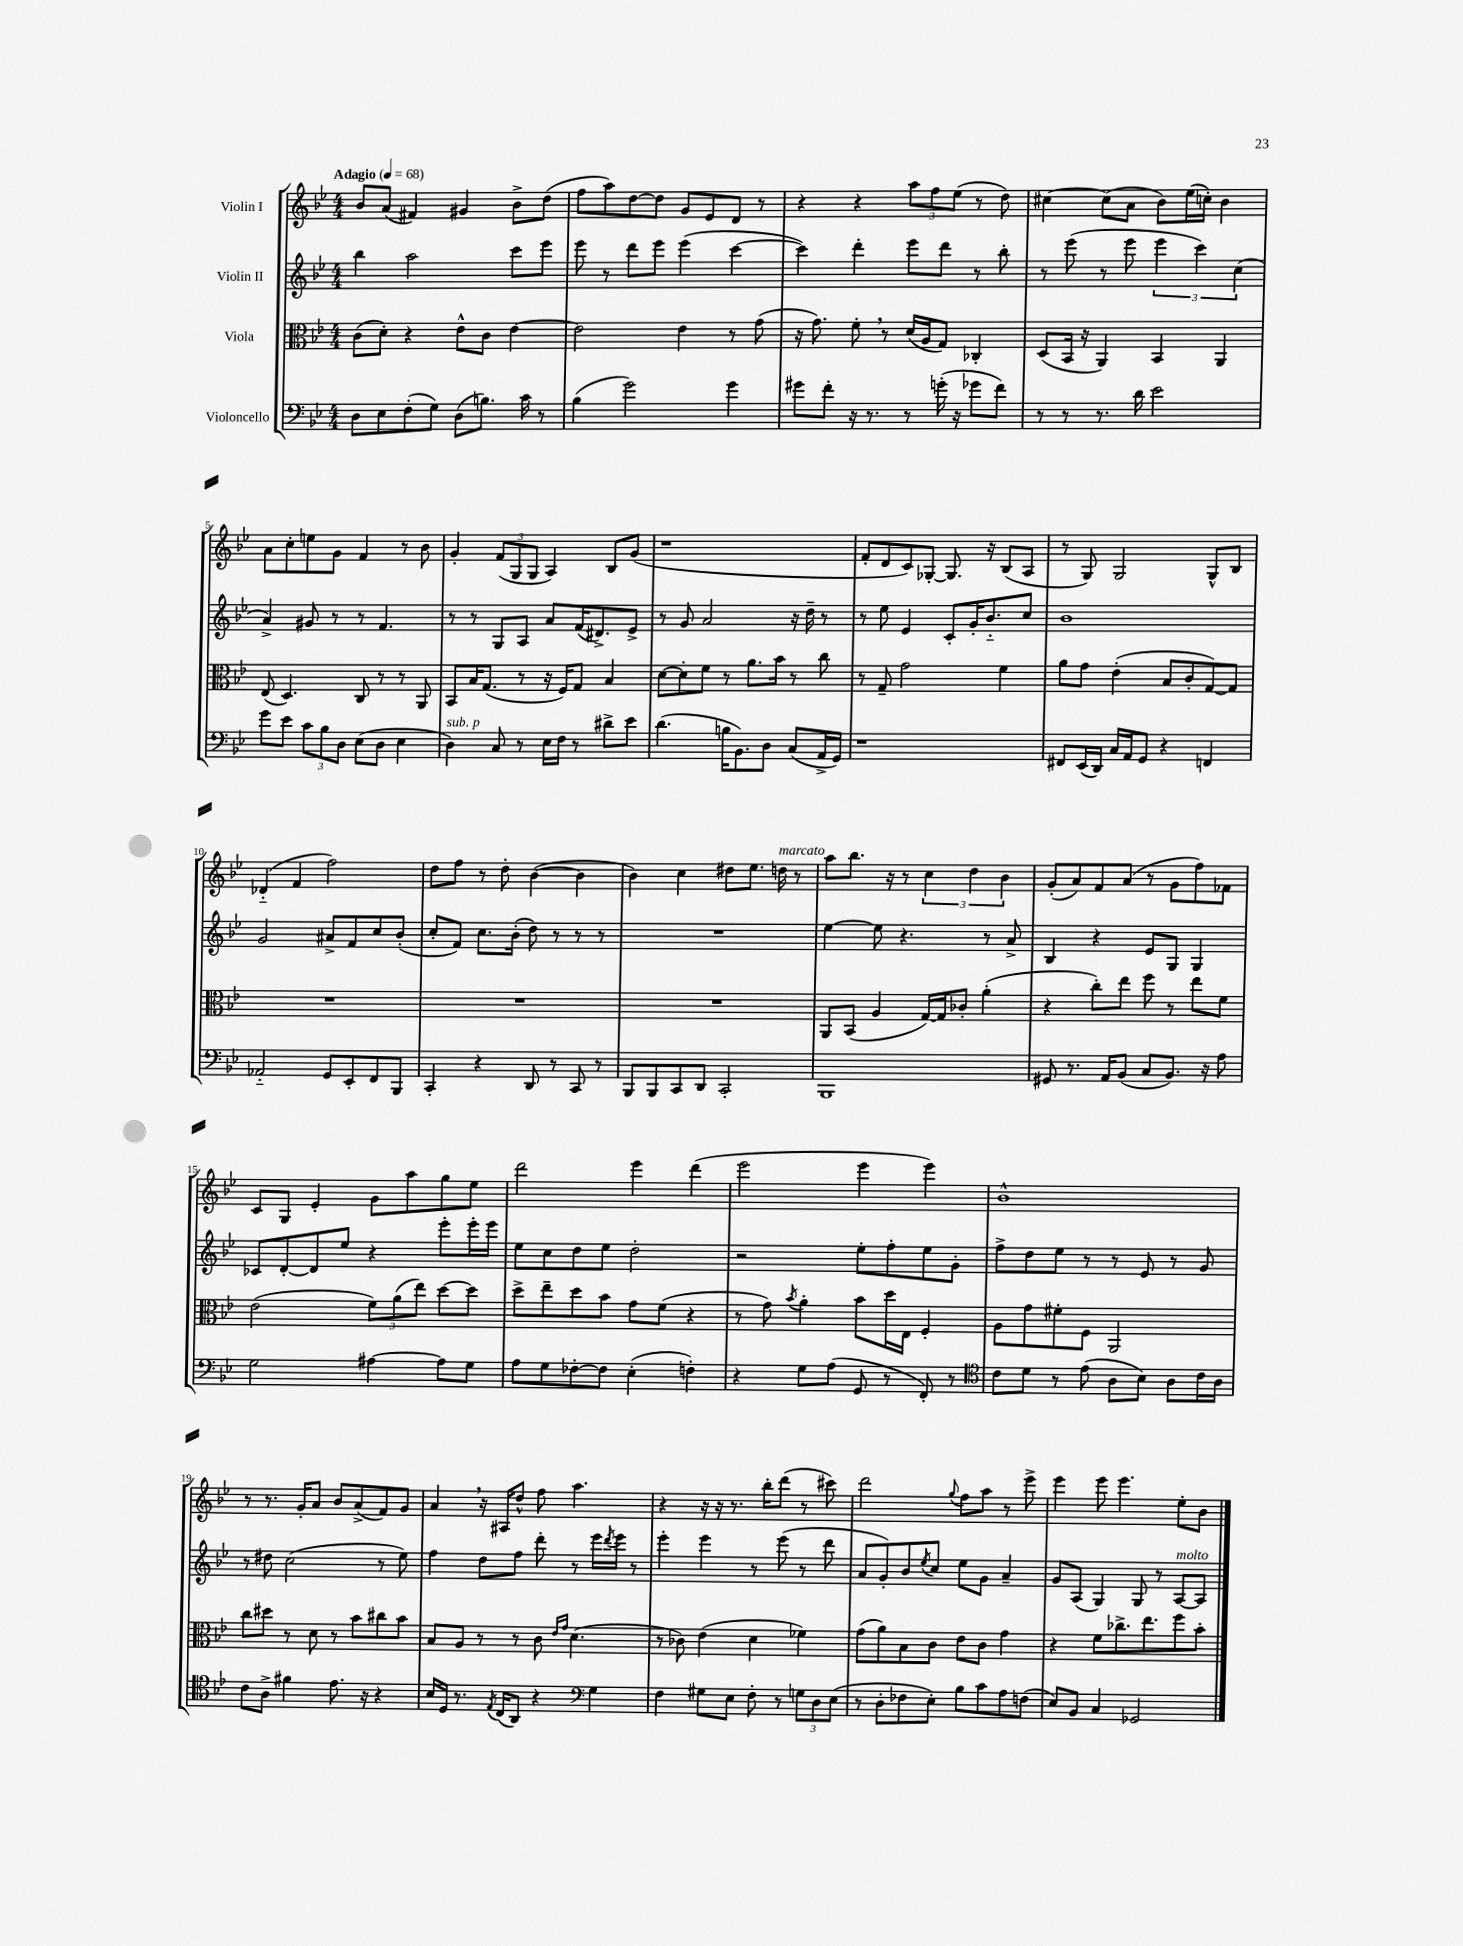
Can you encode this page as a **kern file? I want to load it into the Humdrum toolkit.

**kern	**kern	**kern	**kern
*staff4	*staff3	*staff2	*staff1
*clefF4	*clefC3	*clefG2	*clefG2
*k[b-e-]	*k[b-e-]	*k[b-e-]	*k[b-e-]
*M4/4	*M4/4	*M4/4	*M4/4
*MM68	*MM68	*MM68	*MM68
8D\L	(8c\L	4bb-\	8b-/L
8E-\	8d'\J)	.	(8a/J
(8F'\	4r	2aa\	4f#/)
8G\J)	.	.	.
(8D\L	8e-^^\L	.	4g#/
8.B\J)	8c\J	.	.
.	[4e-\	8ccc\L	8b-^\L
16c\	.	.	.
8r	.	8eee-\J	(8dd\J
=	=	=	=
(4B-\	2e-\]	8eee-\	8ff\L
.	.	8r	8aa\)
2g\)	.	8ddd\L	[8dd\
.	.	8eee-\J	8dd\]J
.	4e-\	(4eee-\	8g/L
.	.	.	8e-/
4g\	8r	[4ccc\	8d/J
.	(8g\	.	8r
=	=	=	=
8g#\L	16r	4ccc\])	4r
.	8.g\)	.	.
8f'\J	.	.	.
16r	8f'\	4ddd'\	4r
8.r	.	.	.
.	8r	.	.
8r	(16d/LL	8eee-\L	12aa\L
.	16A/J	.	.
.	.	.	12ff\
(16g'\	8G/J)	8ddd\J	.
.	.	.	(12ee-\J
16r	.	.	.
8g-\L	4C-'/	8r	8r
8f\J)	.	8bb-'\	8dd\)
=	=	=	=
8r	(8D/L	8r	[4cc#\
8r	16BB-/Jk	(8eee-\	.
.	16r	.	.
8.r	4AA/)	8r	(8cc#\]L
.	.	8eee-\	8a\J
16d\	.	.	.
2e-\	4BB-/	6eee-\	8b-\L)
.	.	.	(16ee-\L
.	.	6ccc\)	.
.	.	.	16cc'\JJ)
.	4AA/	.	4b-\
.	.	(6cc\	.
=	=	=	=
8g\L	(8E-/	4a^/)	8a\L
8e-\J	4.D/)	.	8cc'\
12c\L	.	8g#/	8ee\
12B-\	.	.	.
.	.	8r	8g\J
12D\J	.	.	.
(8E-\L	8C/	8r	4f/
8D\J	8r	4.f/	.
4E-\	8r	.	8r
.	8AA/	.	8b-\
=	=	=	=
4D\)	8BB-/L	8r	4g'/
.	16B-/K	8r	.
.	(8.G/J	.	.
8C/	.	8G/L	(12f/L
.	.	.	12G/
8r	8r	8A/J	.
.	.	.	12G/J
16E-\LL	16r	8a/L	4A/)
16F\JJ	16F/LK)	.	.
8r	8G/J	(16f/K	.
.	.	8.d#^/)	.
8d#^\L	4B-/	.	8B-/L
8e-\J	.	8e-^/J	(8g/J
=	=	=	=
(4.d\	[8d\L	8r	1r
.	8d'\]	8g/	.
.	8f\J	2a/	.
16B\LK	8r	.	.
8.BB-\)	.	.	.
.	8.a\L	.	.
8D\J	.	.	.
.	16b-\Jk	.	.
(8C/L	8r	16r	.
.	.	16dd~\	.
16AA^/L	8cc\	8r	.
16GG/JJ)	.	.	.
=	=	=	=
1r	8r	8r	8f'/L
.	8G~/	8ee-\	8d/
.	2g\	4e-/	8c/)
.	.	.	[8G-'/J
.	.	8c'/L	8.G-/]
.	.	16g'/K	.
.	.	8.b-'~/	16r
.	4f\	.	(8B-/L
.	.	8cc/J	8A/J
=	=	=	=
8FF#/L	8a\L	1b-	8r
(16EE-/L	8g\J	.	8G/)
16DD/JJ)	.	.	.
16C/LL	(4e-'\	.	2G/
16AA/J	.	.	.
8GG/J	.	.	.
4r	8B-/L	.	.
.	8c'/	.	.
4FF/	[8G/)	.	8G^^/L
.	8G/]J	.	8B-/J
=	=	=	=
2AA-'~/	1r	2g/	(4d-'~/
.	.	.	4f/
8GG/L	.	8a#^/L	2ff\)
8EE-'/	.	8f/	.
8FF/	.	8cc/	.
8BBB-/J	.	(8b-'/J	.
=	=	=	=
4CC'/	1r	8cc'/L	8dd\L
.	.	8f/J)	8ff\J
4r	.	8.cc\L	8r
.	.	.	8dd'\
.	.	(16b-'\Jk	.
8DD/	.	8dd\)	([4b-\
8r	.	8r	.
8CC/	.	8r	4b-\]
8r	.	8r	.
=	=	=	=
8BBB-/L	1r	1r	4b-\)
8BBB-/	.	.	.
8CC/	.	.	4cc\
8DD/J	.	.	.
2CC'/	.	.	8dd#\L
.	.	.	8.ee-\J
.	.	.	16dd\
.	.	.	8r
=	=	=	=
1BBB-	8AA/L	[4ee-\	8aa\L
.	(8BB-/J	.	8.bb-\J
.	4A/	8ee-\]	.
.	.	.	16r
.	.	4.r	8r
.	[16G/LL)	.	6cc\
.	16G/]J	.	.
.	8c-'/J	.	.
.	.	.	6dd\
.	(4a'\	8r	.
.	.	.	6b-\
.	.	8a^/	.
=	=	=	=
8GG#/	4r	4B-/	(8g'/L
8.r	.	.	8a/)
.	8cc'\L)	4r	8f/
16AA/LK	.	.	.
(8BB-/J	8ee-\J	.	(8a/J
8C/L	8ff\	8e-/L	8r
8.BB-/J)	8r	8G/J	8g\L
.	8ee-\L	4G/	8ff\)
16r	.	.	.
8A\	8f\J	.	8f-\J
=	=	=	=
2G\	(2e-\	8c-/L	8c/L
.	.	[8d'/	8G/J
.	.	8d/]	4e-'/
.	.	8ee-/J	.
[4A#\	12f\L)	4r	8g\L
.	(12a\	.	.
.	.	.	8aa\
.	12ee-\J)	.	.
8A#\]L	[8dd\L	8eee-'\L	8gg\
8G\J	8dd\]J	16eee-'\L	8ee-\J
.	.	16eee-\JJ	.
=	=	=	=
8A\L	8dd^\L	8ee-\L	2ddd\
8G\	8ee-~\	8cc\	.
[8F-'\	8dd\	8dd\	.
8F-\]J	8b-\J	8ee-\J	.
(4E-'\	8g\L	2dd'\	4eee-\
.	(8f\J	.	.
4F'\)	4r	.	(4ddd\
=	=	=	=
4r	8r	2r	2eee-\
.	8g\)	.	.
.	8qb-/	.	.
8G\L	4a'\	.	.
(8A\J	.	.	.
8GG/	8b-\L	8ee-'\L	4eee-\
8r	16dd\L	8ff'\	.
.	16E-\JJ	.	.
8FF'/)	4F'/	8ee-\	4eee-\)
8r	.	8g'\J	.
=	=	=	=
*clefC4	*	*	*
8c\L	8A\L	8ff^\L	1b-^^
8d\J	8g\	8dd\	.
8r	8f#'\	8ee-\J	.
(8e-\	8F\J	8r	.
8A\L	2AA/	8r	.
8B-\J)	.	8e-/	.
8A\L	.	8r	.
16c\L	.	8g/	.
16A\JJ	.	.	.
=	=	=	=
8c\L	8cc\L	8r	8r
8A^\J	8dd#\J	8dd#\	8.r
4f#\	8r	(2cc\	.
.	.	.	16g'/LK
.	8d\	.	8a/J
8.e-\	8r	.	8b-/L
.	8b-\L	.	(8a^/
16r	.	.	.
4r	8cc#\	8r	8f/)
.	8b-\J	8ee-\)	8g/J
=	=	=	=
16B-/LL	8B-/L	4ff\	4a/
16D/JJ	.	.	.
8.r	8A/J	.	.
.	8r	8dd\L	16r
8qE-/	.	.	.
(16C/LK	.	.	16A#/LK
8AA/J)	8r	8ff\J	8dd^^/J
4r	8c\	8ddd'\	8ff\
.	16qqe-/LL	.	.
.	16qqg/JJ	.	.
.	(4.d\	8r	4.aa\
*clefF4	*	*	*
4G\	.	16eee-\LL	.
.	.	8qddd/	.
.	.	16eee-\JJ	.
.	.	8r	.
=	=	=	=
4F\	8r	4eee-'\	4r
.	8c-\)	.	.
8G#\L	(4e-\	4eee-\	16r
.	.	.	16r
8E-\J	.	.	8.r
8F'\	4d\	8r	.
.	.	.	16bb-'\LK
8r	.	(8eee-\	(8ddd\J
12G\L	4f-\)	8r	8r
12D\	.	.	.
.	.	8ddd\	8ccc#\)
(12E-\J	.	.	.
=	=	=	=
8r	(8g\L	8a/L	2ddd\
8D'\L	8a\)	8g'/)	.
8F-\	8B-\	8b-/	.
.	.	8qee-/	.
8E-'\J)	8c\J	8cc/J	.
.	.	.	8qqgg/
8B-\L	8e-\L	8ee-\L	8ff\L
8c\	8c\J	8g\J	8aa\J
8A\	4g\	4a~/	8r
(8F\J	.	.	8eee-^\
=	=	=	=
8E-/L)	4r	8g/L	4eee-\
8BB-/J	.	(8A/J	.
4C/	8f\L	4G/)	8eee-\
.	8.cc-^\	.	4.eee-\
2GG-/	.	8G/	.
.	8.ee-\	.	.
.	.	8r	.
.	8ff\	[8A/L	8ee-'\L
.	8b-'\J	8A/]J	8b-\J
==	==	==	==
*-	*-	*-	*-
